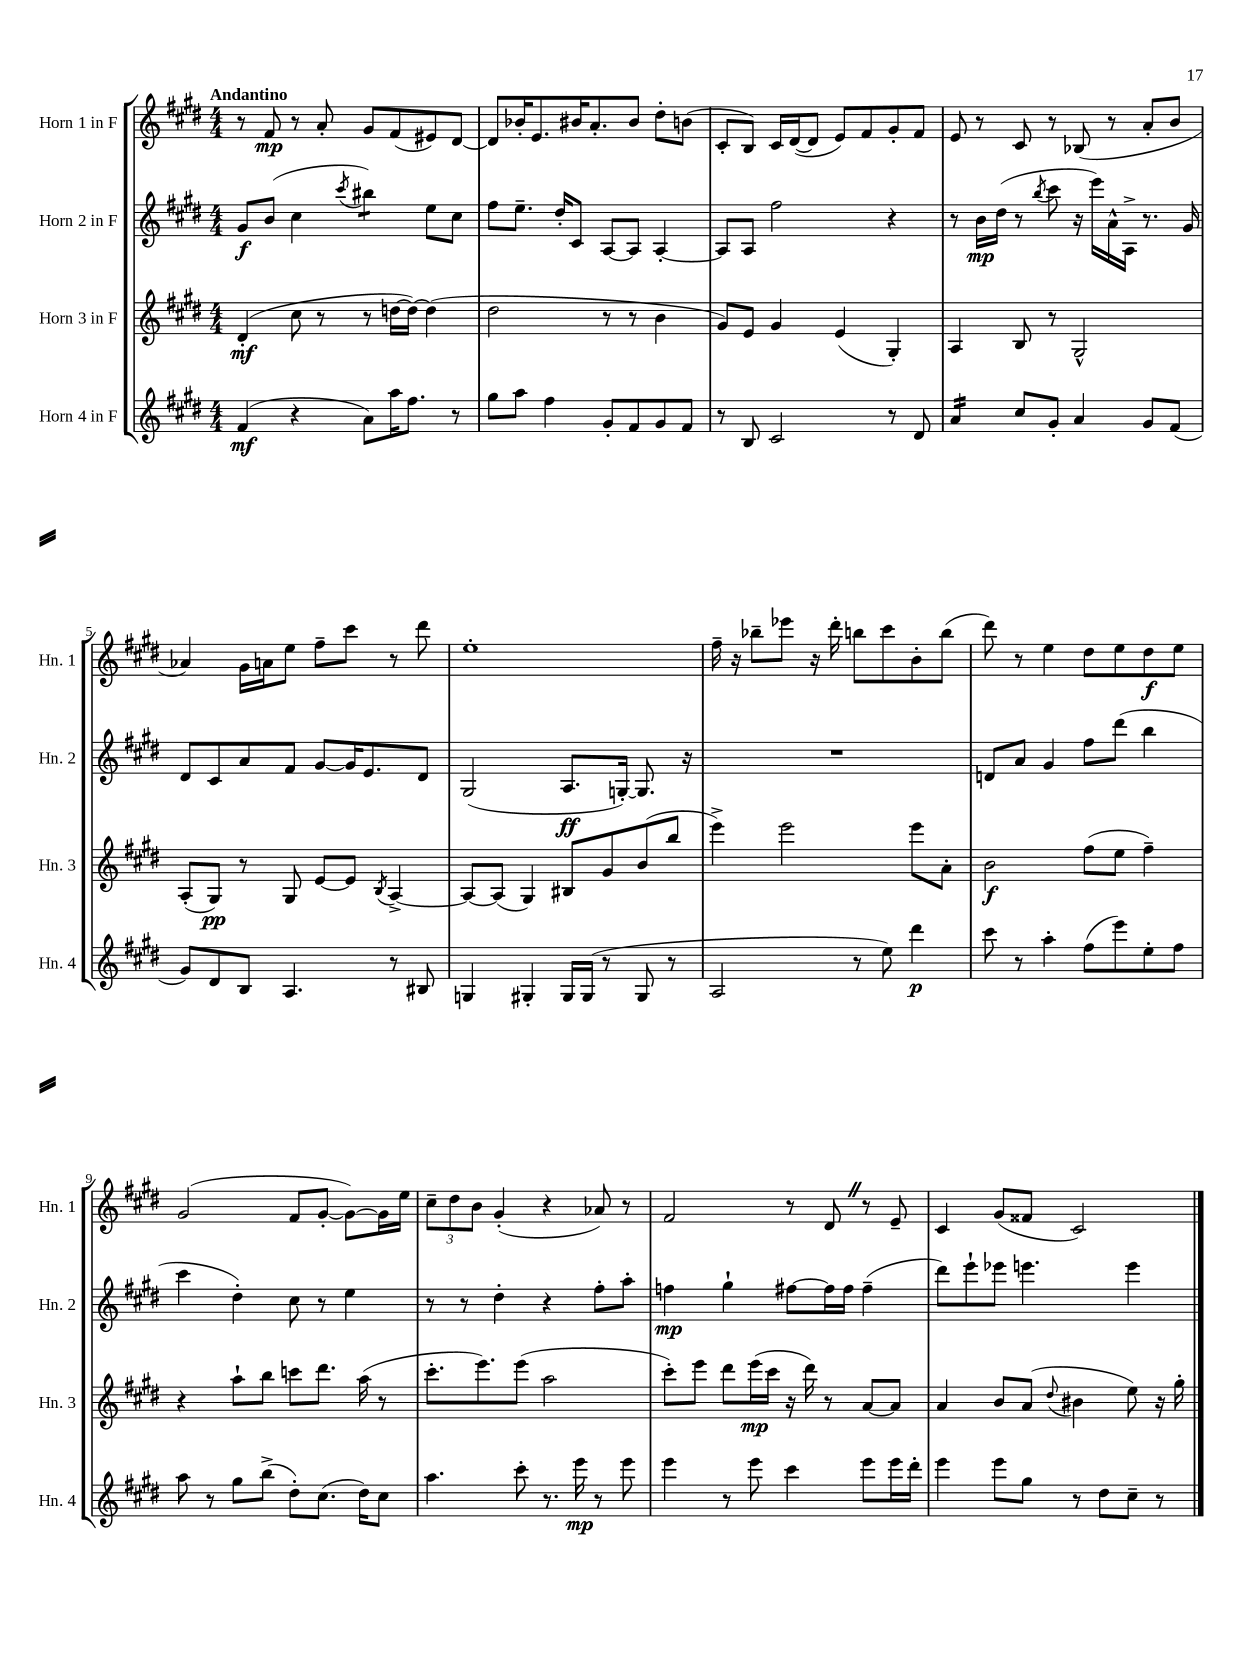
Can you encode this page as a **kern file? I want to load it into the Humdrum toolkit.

**kern	**kern	**kern	**kern
*staff4	*staff3	*staff2	*staff1
*clefG2	*clefG2	*clefG2	*clefG2
*k[f#c#g#d#]	*k[f#c#g#d#]	*k[f#c#g#d#]	*k[f#c#g#d#]
*M4/4	*M4/4	*M4/4	*M4/4
(4f#	(4d#'	8g#	8r
.	.	(8b	8f#
4r	8cc#	4cc#	8r
.	8r	.	8a'
.	.	8qccc#	.
8a)	8r	4bb#)	8g#
16aa	[16dd	.	(8f#
8.ff#	16dd_)	.	.
.	(4dd]	8ee	8e#)
8r	.	8cc#	[8d#
=	=	=	=
8gg#	2dd#	8ff#	8d#]
8aa	.	8.ee~	16b-'
.	.	.	8.e
4ff#	.	.	.
.	.	16dd#'	.
.	.	8c#	16b#
.	.	.	8.a'
8g#'	8r	[8A	.
8f#	8r	8A]	8b#
8g#	4b	[4A'	8dd#'
8f#	.	.	(8b
=	=	=	=
8r	8g#)	8A]	8c#'
8B	8e	8A	8B)
2c#	4g#	2ff#	16c#
.	.	.	([16d#
.	.	.	8d#]
.	(4e	.	8e)
.	.	.	8f#
8r	4G#')	4r	8g#'
8d#	.	.	8f#
=	=	=	=
4a	4A	8r	8e
.	.	16b	8r
.	.	(16dd#	.
8cc#	8B	8r	8c#
.	.	8qbb	.
8g#'	8r	8ccc#	8r
4a	2G#^^	16r	(8B-
.	.	16eee)	.
.	.	16a^^	8r
.	.	16A^	.
8g#	.	8.r	8a'
(8f#	.	.	8b
.	.	16g#	.
=	=	=	=
8g#)	(8A'	8d#	4a-)
8d#	8G#)	8c#	.
8B	8r	8a	16g#
.	.	.	16a
4.A	8G#	8f#	8ee
.	[8e	[8g#	8ff#~
.	8e]	16g#]	8ccc#
.	.	8.e	.
.	8qB	.	.
8r	[4A^	.	8r
8B#	.	8d#	8ddd#
=	=	=	=
4G	8A_	(2G#	1ee'
.	(8A]	.	.
4G#'	4G#)	.	.
16G#	8B#	8.A	.
(16G#	.	.	.
8r	8g#	.	.
.	.	[16G')	.
8G#	(8b	8.G]	.
8r	8bb	.	.
.	.	16r	.
=	=	=	=
2A	4eee^)	1r	16ff#~
.	.	.	16r
.	.	.	8bb-~
.	2eee	.	8eee-
.	.	.	16r
.	.	.	16ddd#'
8r	.	.	8bb
8ee)	.	.	8ccc#
4ddd#	8eee	.	8b'
.	8a'	.	(8bb
=	=	=	=
8ccc#	2b	8d	8ddd#)
8r	.	8a	8r
4aa'	.	4g#	4ee
(8ff#	(8ff#	8ff#	8dd#
8eee)	8ee	(8ddd#	8ee
8ee'	4ff#~)	4bb	8dd#
8ff#	.	.	8ee
=	=	=	=
8aa	4r	4ccc#	(2g#
8r	.	.	.
8gg#	8aa`	4dd#')	.
(8bb^	8bb	.	.
8dd#')	8ccc	8cc#	8f#
(8.cc#	8.ddd#	8r	[8g#'
.	.	4ee	8g#_)
16dd#)	(16aa	.	.
8cc#	8r	.	16g#]
.	.	.	16ee
=	=	=	=
4.aa	8.ccc#'	8r	12cc#~
.	.	.	12dd#
.	.	8r	.
.	.	.	12b
.	8.eee)	.	.
.	.	4dd#'	(4g#'
8ccc#'	(8eee	.	.
8.r	2aa	4r	4r
16eee	.	.	.
8r	.	8ff#'	8a-)
8eee	.	8aa'	8r
=	=	=	=
4eee	8ccc#')	4ff	2f#
.	8eee	.	.
8r	8ddd#	4gg#`	.
8eee	(16eee	.	.
.	16ccc#	.	.
4ccc#	16r	[8ff#	8r
.	16ddd#)	.	.
.	8r	16ff#]	8d#
.	.	16ff#	.
8eee	[8a	(4ff#~	8r
16eee	8a]	.	8e~
16ddd#'	.	.	.
=	=	=	=
4eee	4a	8ddd#)	4c#
.	.	8eee`	.
8eee	8b	8eee-	(8g#
8gg#	(8a	4.eee	8f##
.	8qqdd#	.	.
8r	4b#	.	2c#)
8dd#	.	.	.
8cc#~	8ee)	4eee	.
8r	16r	.	.
.	16gg#'	.	.
==	==	==	==
*-	*-	*-	*-
